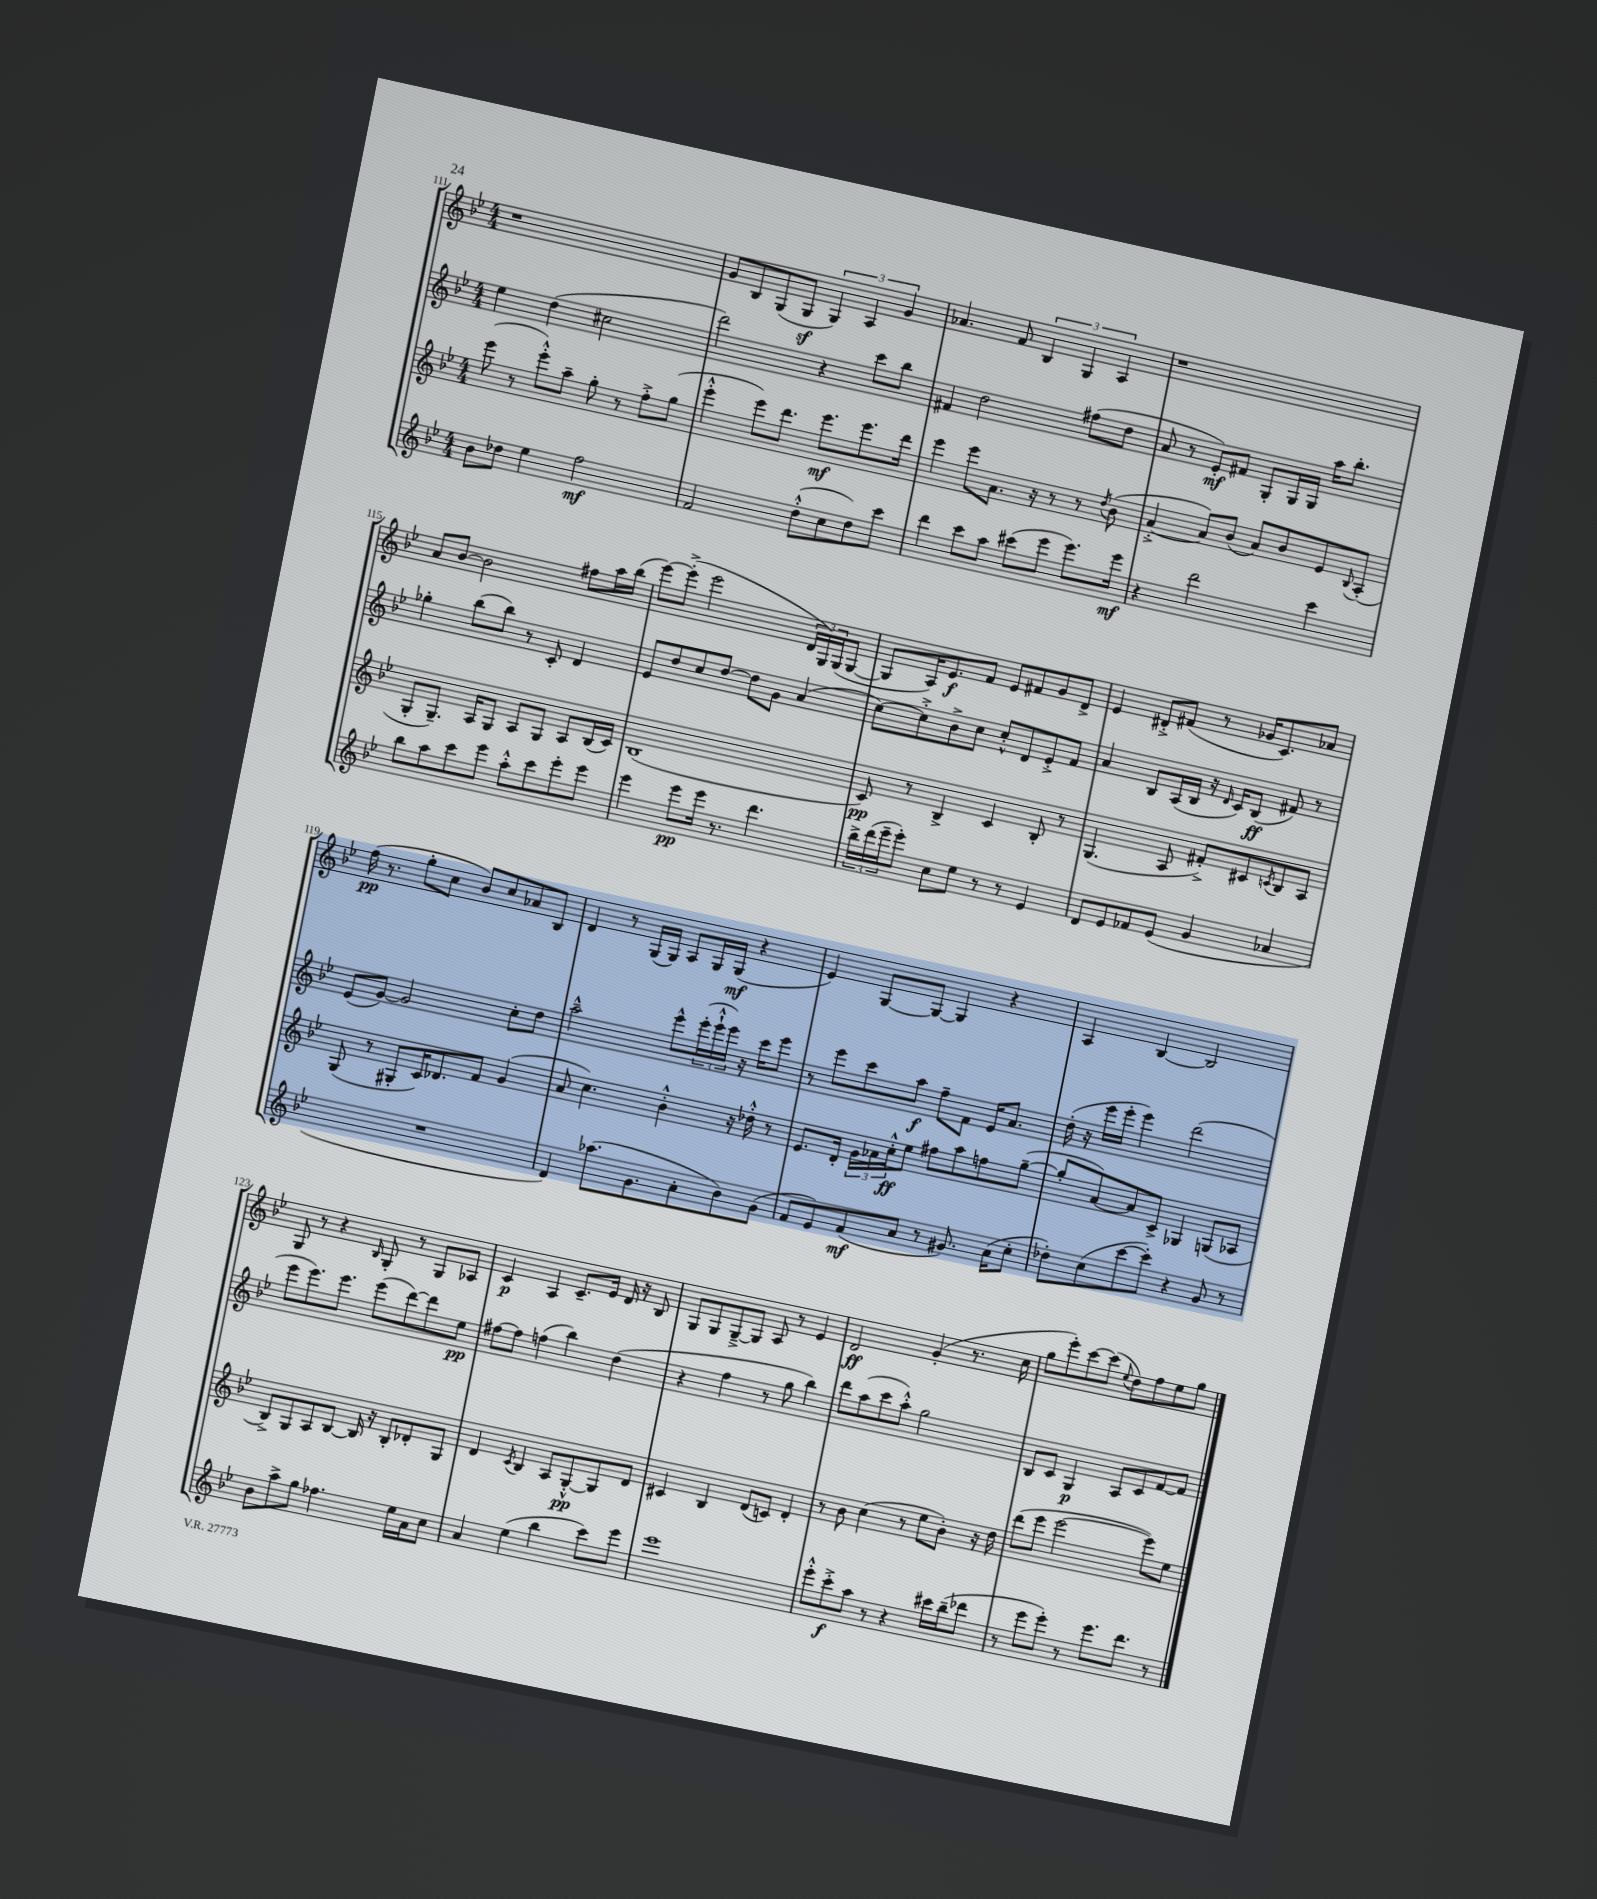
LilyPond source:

<<
\new StaffGroup <<
\new Staff = "s0" {
    \clef treble \key bes \major \numericTimeSignature \time 4/4
    r1 |
    g'8 bes8 g8( g8\sf \tuplet 3/2 { g4) a4 g'4 } |
    aes'4. f'8 \tuplet 3/2 { bes4 g4 a4 } |
    r1 |
    a'8 bes'8~ bes'2 fis''8 a''16 bes''16( |
    ees'''8~) ees'''8-.->( ees'''2 \tuplet 3/2 { d'16 g16) g16( } g8~ |
    g8 a16) ees'8.\f f'8 ees'8 fis'8 g'8 d'8-> |
    ees'4 dis'8-.-> fis'8( r8 ges'16 c'8.) aes'8 |
    f''16\pp( r8. g''8-. c''8 bes'8) c''8 aes'8 bes8 |
    d'4 r8 g16( g16) a8 g16 g16\mf( r4 |
    ees'4) g8~ g8~ g4 r4 |
    a4 bes4~ bes2 |
    g8 r8 r4 \grace { bes16 } g8-. r8 g8 aes8 |
    c'4\p a4 c'8.-- ees'16 d'16 r16 bes8 |
    g8 g8 g8~---> g8 a8 r8 ees'4 |
    d'2\ff g'4-.( r8. c''16 |
    g''8 ees'''8-.) c'''8~ c'''8( \appoggiatura { ees''8 } d''8) f''8 ees''8 g''8 \bar "|." |
}
\new Staff = "s1" {
    \clef treble \key bes \major \numericTimeSignature \time 4/4
    ees''4 d''4( cis''2 |
    d'''2) r4 c'''8 bes''8 |
    fis'4 d''2 fis''8( d''8 |
    a'8 r8 ees'8-.\mf) fis'8 g8-. g16 g16 a''16 bes''8.-. |
    ges''4-. bes''8( bes''8) r8 c'8-. d'4 |
    ees'8 d''8 c''8 d''8~ d''8 g'8 a'4( |
    c''8~) c''8-.-> bes'8-> c''8 c''8-.-^ d'8 ees'8-.-> f'8 |
    a'4 bes8 a16( bes16 r16 \grace { d'16 } c'16) bes8\ff( fis'8) r8 |
    ees'8( g'8~) g'2 c''8-. d''8 |
    a''2---^ ees'''8-^ \tuplet 3/2 { ees'''16-.( ees'''16-!-^ ees'''16) } r16 c'''16 ees'''8 |
    r8 ees'''8 c'''8 a''8\f f''8-- f'8 ees'16 a'8. |
    d''16-.( r16 ees'''16 ees'''16-. ees'''4) d'''2( |
    ees'''8 ees'''8.) ees'''8. ees'''8( d'''8~) d'''8 ees''8\pp |
    fis''8~ fis''8 f''4( bes''4) d''4( |
    r4 f''4 r8 g''8 bes''4) |
    d'''8 a''8( c'''8 a''8-.-^) g''2 |
    bes8 c'8 g4\p a8 c'8 f'8~ f'8 \bar "|." |
}
\new Staff = "s2" {
    \clef treble \key bes \major \numericTimeSignature \time 4/4
    ees'''8( r8 ees'''8-.-^) a''8-- g''8-. r8 f''8-.-> g''8( |
    ees'''4-.-^ ees'''8) d'''8. ees'''8.\mf ees'''8. d'''16 |
    ees'''4 ees'''8 a'8. r16 r8 r8 \acciaccatura { d''8 } bes'8( |
    a'4~-.-> a'8) bes'8( a'8) bes'8 ees'8 \appoggiatura { bes8 } a8-.( |
    g8-. g8.--) a16 g8 a8 g8 a8 bes16( c'16) |
    bes1( |
    c'8\pp) r8 bes4-> c'4 bes8-. r8 |
    g4.( a8 fis'8-.->) cis'8 \acciaccatura { c'8 } bes8 a8 |
    g8( r8 gis8-. c'16) des'8. f'8 g'4( |
    a'8 c''4.) bes'4-.-^ r16 des''16-.-^ r8 |
    ees'8. d'16-. \tuplet 3/2 { g'16 aes'16 c''16-.-^\ff } ees''8 fis''8 a''8 f''8 g''8~--( |
    g''8-. a'8~) a'8 c'8-> ges4 g8( aes8 |
    bes8->) g8 a8 bes8~ bes16 r16 bes8-. des'8-. g8 |
    d'4 \acciaccatura { c'8 } bes4 a8 g8~-.-^\pp g8 d'8 |
    cis'4 bes4 d'8( c'8) d'4-. |
    r8 bes'8 c''4( r8 ees''8 bes'8-.) r16 d''16 |
    d'''8( ees'''8 ees'''2~ ees'''8) ees''8 \bar "|." |
}
\new Staff = "s3" {
    \clef treble \key bes \major \numericTimeSignature \time 4/4
    bes'8 des''8 ees''4 f''2\mf |
    f'2 d''8-.-^( c''8 d''8) c'''8 |
    d'''4 c'''8 a''8 cis'''8( ees'''8 ees'''8.) ees'''16\mf |
    r4 d'''2 c'''4 |
    bes''8 a''8 c'''8 ees'''8 a''8-.-^ c'''8 ees'''8-. ees'''8 |
    ees'''4 ees'''8\pp ees'''16 r8. d'''4. |
    \tuplet 3/2 { bes''16-> d'''16( ees'''16-- } ees'''8-.) c''8 ees''8 r8 r8 ees'4 |
    d'8 ees'8 fes'8 ees'8( g'4 aes'4 |
    R1 |
    d'4) aes''8.( g'8. a'8-. bes'8) g'8( |
    f'8 ees'8) f'8\mf( a'8 r8 gis'8.) a'16( c''8-. |
    des''8-.) c''8( c'''8~ c'''8-.) r4 g'8 r8 |
    bes'8 a''8-> g''8 fes''4. ees''16 a'16 c''8 |
    a'4 ees''4( bes''4 c'''8) ees'''8 |
    ees'''1 |
    ees'''8-.-^ c'''8-.->\f a''8 r8 r4 cis'''16 bes''16--( des'''8 |
    r8 ees'''8 ees'''8-.) r8 ees'''8. d'''8. r8 \bar "|." |
}
>>
>>
\layout { \context { \Score currentBarNumber = #111 } }
